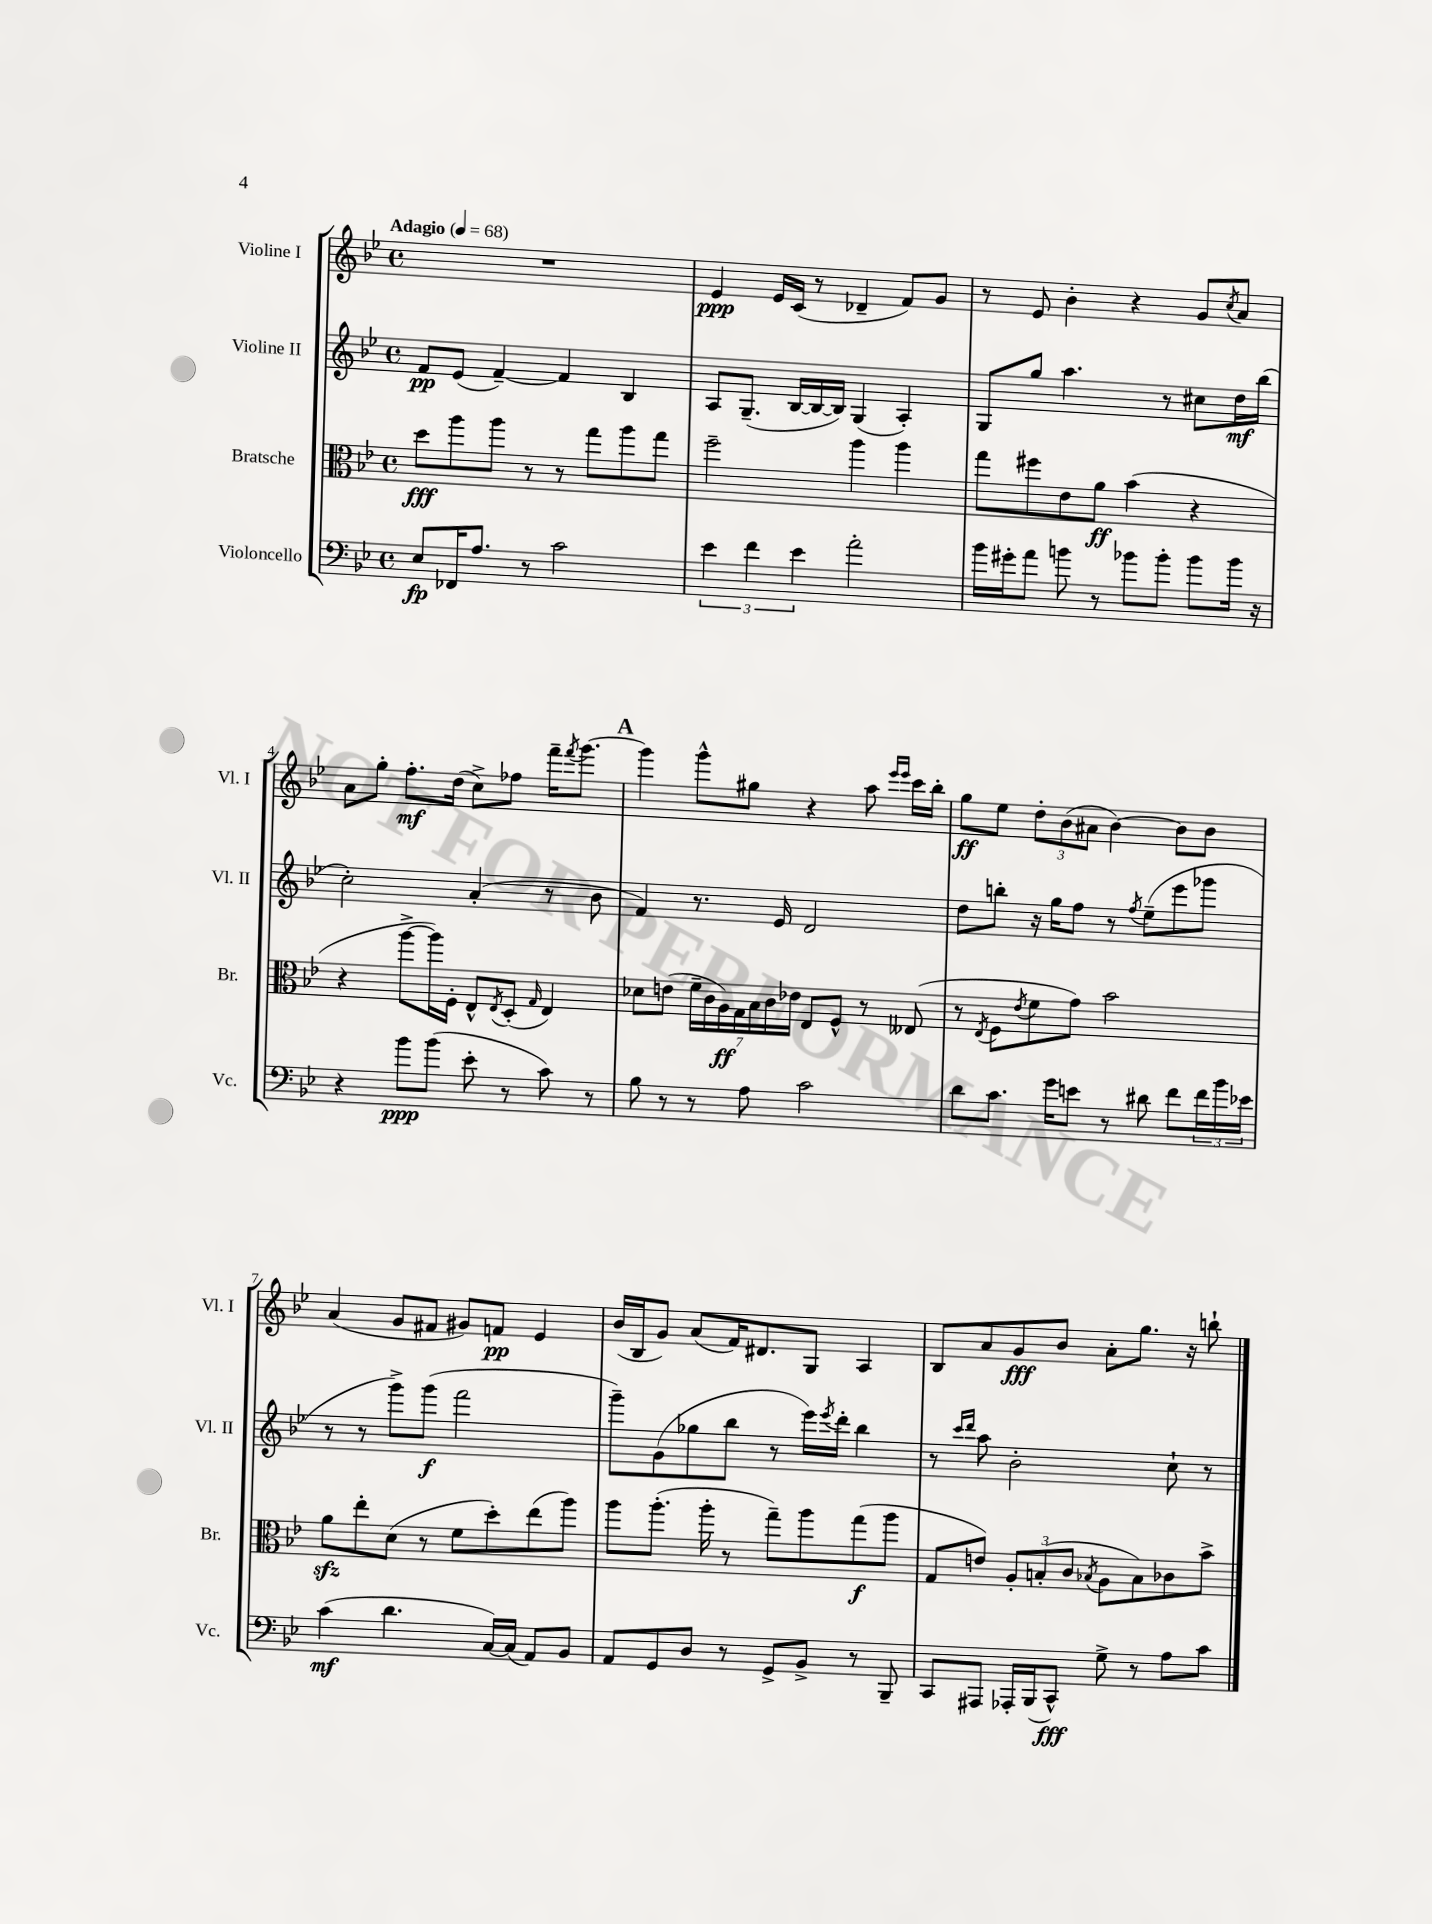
<<
\new StaffGroup <<
\new Staff = "s0" \with { instrumentName = "Violine I" shortInstrumentName = "Vl. I" } {
    \clef treble \key bes \major \defaultTimeSignature \time 4/4 \tempo "Adagio" 4 = 68
    R1 |
    ees'4\ppp ees'16 c'16( r8 des'4-- f'8) g'8 |
    r8 ees'8 bes'4-. r4 g'8 \acciaccatura { c''8 } a'8 |
    a'8 g''8-. f''8.-.\mf d''16( c''8->) fes''8 f'''16-- \acciaccatura { f'''8 } g'''8.~ |
    \mark \markup { \bold "A" } g'''4 g'''8-^ gis''8 r4 a''8 \grace { ees'''16 ees'''16 } c'''16 bes''16-. |
    g''8\ff ees''8 \tuplet 3/2 { d''8-. bes'8( ais'8 } bes'4~) bes'8 bes'8 |
    a'4( g'8 fis'8 gis'8) f'8\pp ees'4 |
    bes'16( bes16 g'8) a'8( f'16) dis'8. g8 a4 |
    bes8 a'8 g'8\fff bes'8 a'8-. g''8. r16 b''8-! \bar "|." |
}
\new Staff = "s1" \with { instrumentName = "Violine II" shortInstrumentName = "Vl. II" } {
    \clef treble \key bes \major \defaultTimeSignature \time 4/4
    f'8\pp ees'8( f'4~--) f'4 bes4 |
    a8 g8.--( bes16~ bes16~ bes16) g4( a4-.) |
    g8 g''8 a''4. r8 cis''8 d''16\mf bes''16( |
    c''2-.) a'4-.( r8 bes'8 |
    \mark \markup { \bold "A" } f'4) r8. ees'16 d'2 |
    d''8 b''8-. r16 g''16 f''8 r8 \acciaccatura { f''8 } ees''8--( ees'''8 ges'''8 |
    r8 r8 g'''8->) g'''8\f( f'''2 |
    g'''8--) g'8( ges''8 bes''8 r8 ees'''16) \acciaccatura { ees'''8 } d'''16-. bes''4 |
    r8 \grace { c'''16 d'''16 } a''8 bes'2-. c''8-! r8 \bar "|." |
}
\new Staff = "s2" \with { instrumentName = "Bratsche" shortInstrumentName = "Br." } {
    \clef alto \key bes \major \defaultTimeSignature \time 4/4
    d''8\fff a''8 a''8 r8 r8 g''8 a''8 g''8 |
    f''2-- a''4 a''4 |
    g''8 fis''8 ees'8 a'8\ff bes'4( r4 |
    r4 a''8~-> a''16) f16-. ees8-^ \acciaccatura { ees8 } d8-.( \grace { g16 } ees4) |
    \mark \markup { \bold "A" } des'8 e'8( \tuplet 7/4 { f'16-- c'16 a16\ff) g16 bes16 c'16 ees'16 } ees8 f8-^ r8 eeses8( |
    r8 \acciaccatura { ees8 } f8 \acciaccatura { ees'8 } f'8 g'8) bes'2 |
    a'8\sfz ees''8-. d'8( r8 f'8 d''8-.) ees''8( a''8) |
    a''8 a''8.-.( a''16-. r8 g''8--) a''8 g''8\f( a''8 |
    g8 e'8) \tuplet 3/2 { a8-. b8-.( c'8 } \acciaccatura { bes8 } a8 bes8) ces'8 bes'8-> \bar "|." |
}
\new Staff = "s3" \with { instrumentName = "Violoncello" shortInstrumentName = "Vc." } {
    \clef bass \key bes \major \defaultTimeSignature \time 4/4
    ees8\fp fes,16 a8. r8 c'2 |
    \tuplet 3/2 { ees'4 f'4 ees'4 } a'2-. |
    bes'16 gis'16-. a'8 b'8 r8 bes'8 bes'8-. bes'8 bes'16 r16 |
    r4 bes'8\ppp bes'8( ees'8-. r8 c'8) r8 |
    \mark \markup { \bold "A" } bes8 r8 r8 a8 c'2 |
    d'8 c'8. g'16 e'8 r8 dis'8 f'8 \tuplet 3/2 { f'16 bes'16 ees'16 } |
    c'4\mf( d'4. c16~) c16( a,8) bes,8 |
    a,8 g,8 d8 r8 g,8-> bes,8-> r8 bes,,8-- |
    c,8 ais,,8 aes,,16-. bes,,16( c,8-^\fff) g8-> r8 a8 c'8 \bar "|." |
}
>>
>>
